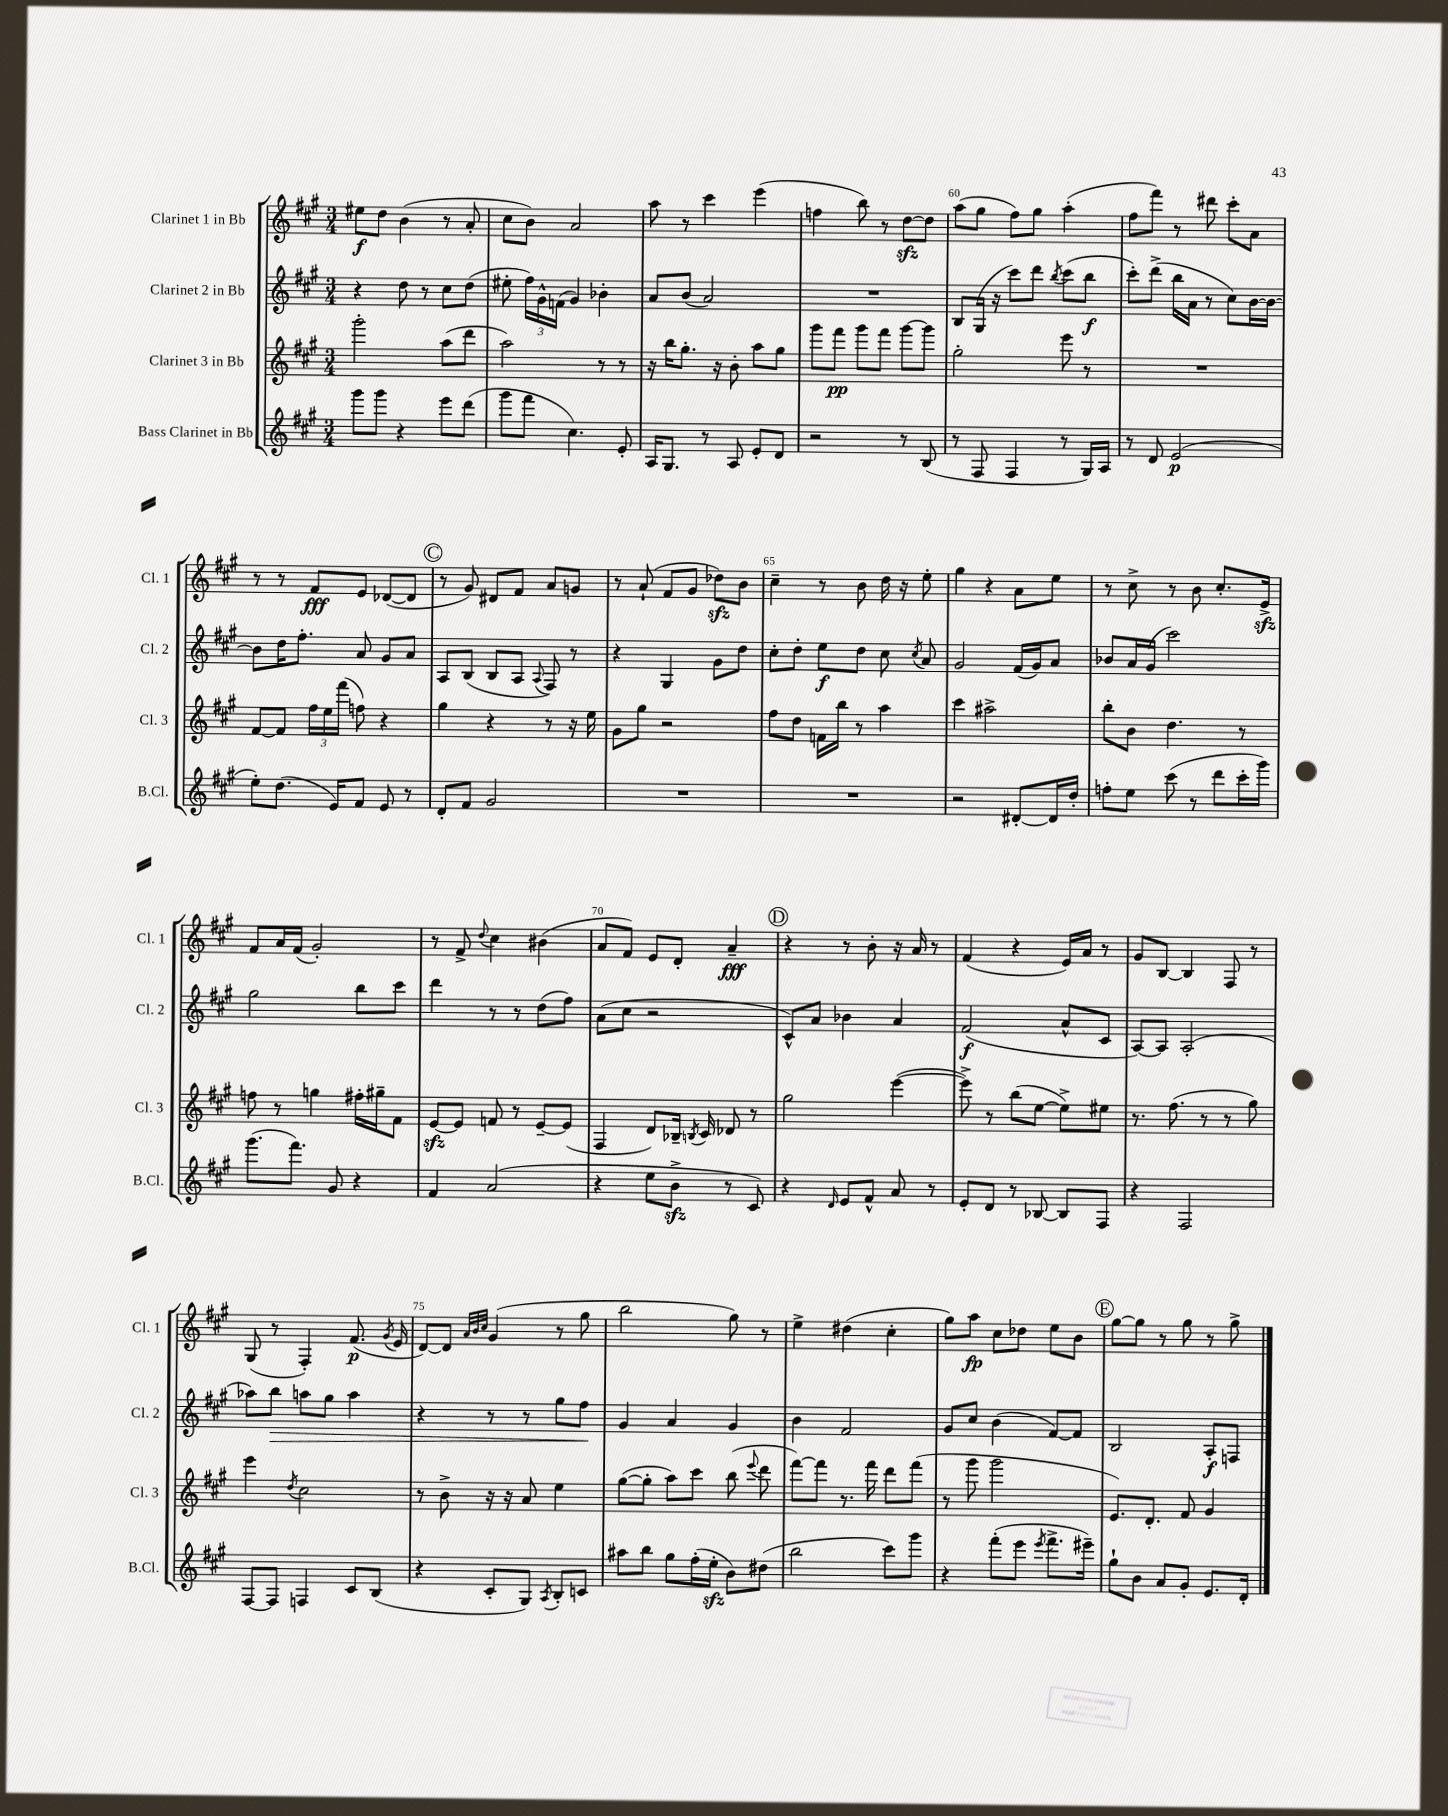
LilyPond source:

<<
\new StaffGroup <<
\new Staff = "s0" \with { instrumentName = "Clarinet 1 in Bb" shortInstrumentName = "Cl. 1" } {
    \clef treble \key a \major \numericTimeSignature \time 3/4
    \autoBeamOff eis''8[\f d''8] b'4( r8 a'8-. |
    cis''8[ b'8]) a'2 |
    a''8 r8 cis'''4 e'''4( |
    f''4 b''8) r8 d''8[~\sfz d''8] |
    a''8[( gis''8] fis''8[) gis''8] a''4-.( |
    fis''8[ fis'''8]) r8 dis'''8 cis'''8[-. a'8] |
    r8 r8 fis'8[\fff e'8] des'8[~( des'8] |
    \mark \markup { \circle "C" } r8 gis'8) dis'8[ fis'8] a'8[ g'8] |
    r8 a'8-!( fis'8[ gis'8] des''8[\sfz) b'8] |
    cis''4-- r8 b'8 d''16 r16 e''8-. |
    gis''4 r4 a'8[ e''8] |
    r8 cis''8-> r8 b'8 cis''8.[-. e'16]->\sfz |
    fis'8[ a'16 fis'16]( gis'2-.) |
    r8 fis'8-> \appoggiatura { d''8 } cis''4 bis'4( |
    a'8[ fis'8]) e'8[ d'8]-. a'4--\fff |
    \mark \markup { \circle "D" } r4 r8 b'8-. r16 a'16 r8 |
    fis'4( r4 e'16[) a'16] r8 |
    gis'8[ b8]~ b4 fis8 r8 |
    gis8( r8 fis4-.) fis'8.\p( \acciaccatura { gis'8 } e'16 |
    d'8[~) d'8] \grace { a'32[ b'32 cis''32] } gis'4( r8 gis''8 |
    b''2 gis''8) r8 |
    e''4-> dis''4( cis''4-. |
    gis''8[) a''8]\fp cis''8[ des''8] e''8[ b'8] |
    \mark \markup { \circle "E" } gis''8[~ gis''8] r8 gis''8 r8 gis''8-> \bar "|." |
}
\new Staff = "s1" \with { instrumentName = "Clarinet 2 in Bb" shortInstrumentName = "Cl. 2" } {
    \clef treble \key a \major \numericTimeSignature \time 3/4
    \autoBeamOff r4 d''8 r8 cis''8[ d''8]( |
    eis''8-. \tuplet 3/2 { fis''16[) gis'16-^ f'16]( } gis'4) bes'4-. |
    a'8[ b'8]( a'2) |
    R2. |
    b8[ gis16]( r16 cis'''8[) d'''8] \acciaccatura { b''8 } cis'''8[( b''8]\f |
    cis'''8[-.) d'''8]->( b''16[ a'16] r8 cis''8[) b'16~ b'16]~ |
    b'8[ d''16 fis''8.]-. a'8 gis'8[ a'8] |
    \mark \markup { \circle "C" } a8[ b8]( b8[ a8] \appoggiatura { a8 } fis8) r8 |
    r4 gis4 gis'8[ d''8] |
    cis''8[-. d''8]-. e''8[\f d''8] cis''8 \acciaccatura { cis''8 } a'8 |
    gis'2 fis'16[( gis'16) a'8] |
    bes'8[ a'16 gis'16]( cis'''2) |
    gis''2 b''8[ cis'''8] |
    d'''4 r8 r8 d''8[( fis''8]) |
    a'8[( cis''8] r2 |
    \mark \markup { \circle "D" } cis'8[-^) a'8] bes'4 a'4 |
    fis'2\f( a'8[-^ cis'8] |
    a8[~) a8] a2-.( |
    aes''8[) b''8]\> a''8[ gis''8] a''4 |
    r4 r8 r8 gis''8[ fis''8]\! |
    gis'4 a'4 gis'4 |
    b'4 fis'2 |
    gis'8[ cis''8] b'4( fis'8[~) fis'8] |
    \mark \markup { \circle "E" } b2 a8[-.\f f8] \bar "|." |
}
\new Staff = "s2" \with { instrumentName = "Clarinet 3 in Bb" shortInstrumentName = "Cl. 3" } {
    \clef treble \key a \major \numericTimeSignature \time 3/4
    \autoBeamOff gis'''2-. a''8[( d'''8] |
    a''2) r8 r8 |
    r16 b''16[ gis''8.]-. r16 b'8-. a''8[ gis''8] |
    gis'''8[ fis'''8]\pp gis'''8[ fis'''8] gis'''8[~ gis'''8] |
    gis''2-. e'''8 r8 |
    R2. |
    fis'8[~ fis'8] \tuplet 3/2 { fis''16[ e''16 fis'''16]( } f''8) r4 |
    \mark \markup { \circle "C" } gis''4 r4 r8 r16 e''16 |
    gis'8[ gis''8] r2 |
    fis''8[ d''8] f'16[ b''16] r8 a''4 |
    cis'''4 ais''2-> |
    b''8[-. b'8] d''4. r8 |
    f''8 r8 g''4 fis''16[-. gis''16-- fis'8] |
    e'8[~\sfz e'8] f'8 r8 e'8[~-- e'8]( |
    fis4 d'8[) bes16]-- \acciaccatura { b8 } cis'16 des'8 r8 |
    \mark \markup { \circle "D" } gis''2 e'''4~( |
    e'''8->) r8 b''8[( e''8]~ e''8[->) eis''8] |
    r8. fis''8.( r8 r8 gis''8) |
    e'''4 \acciaccatura { d''8 } cis''2 |
    r8 b'8-> r16 r16 a'8 e''4 |
    gis''8[~( gis''8]-. a''8[) cis'''8] b''8( \appoggiatura { e'''8 } d'''8 |
    fis'''8[~) fis'''8] r8. fis'''16 d'''8[ fis'''8]( |
    r8 gis'''8 gis'''2 |
    \mark \markup { \circle "E" } e'8.[) d'8.]-. fis'8 gis'4 \bar "|." |
}
\new Staff = "s3" \with { instrumentName = "Bass Clarinet in Bb" shortInstrumentName = "B.Cl." } {
    \clef treble \key a \major \numericTimeSignature \time 3/4
    \autoBeamOff gis'''8[ gis'''8] r4 e'''8[ d'''8]( |
    gis'''8[ fis'''8] cis''4.) e'8-. |
    a16[ gis8.] r8 a8 e'8[-. d'8] |
    r2 r8 b8( |
    r8 fis8 fis4 r8 gis16[) a16] |
    r8 d'8 e'2\p( |
    e''8[-.) d''8.]( e'16[) fis'8] e'8 r8 |
    \mark \markup { \circle "C" } d'8[-. fis'8] gis'2 |
    R2. |
    R2. |
    r2 dis'8[~-. dis'16 d''16]-. |
    f''8[-. e''8] cis'''8( r8 d'''8[ cis'''16-. gis'''16]) |
    gis'''8.[( fis'''8.]) gis'8 r4 |
    fis'4 a'2( |
    r4 e''8[ b'8]->\sfz r8 cis'8) |
    \mark \markup { \circle "D" } r4 \grace { d'16 } e'8[ fis'8]-^ a'8 r8 |
    e'8[-. d'8] r8 bes8~ bes8[ fis8] |
    r4 fis2 |
    fis8[~ fis8] f4 cis'8[ b8]( |
    r4 cis'8[-. gis8]) \acciaccatura { a8 } b8[-. c'8] |
    ais''8[ b''8] gis''8[ fis''16-.( e''16]-.\sfz b'8[) dis''8]( |
    b''2 cis'''8[) gis'''8] |
    r4 fis'''8[-.( e'''8] \acciaccatura { e'''8 } fis'''8.[-> eis'''16]--) |
    \mark \markup { \circle "E" } gis''8[-! b'8] a'8[ gis'8]-. e'8.[ d'16]-. \bar "|." |
}
>>
>>
\layout { \context { \Score currentBarNumber = #56 \override BarNumber.break-visibility = ##(#f #t #t) barNumberVisibility = #(every-nth-bar-number-visible 5) } }
